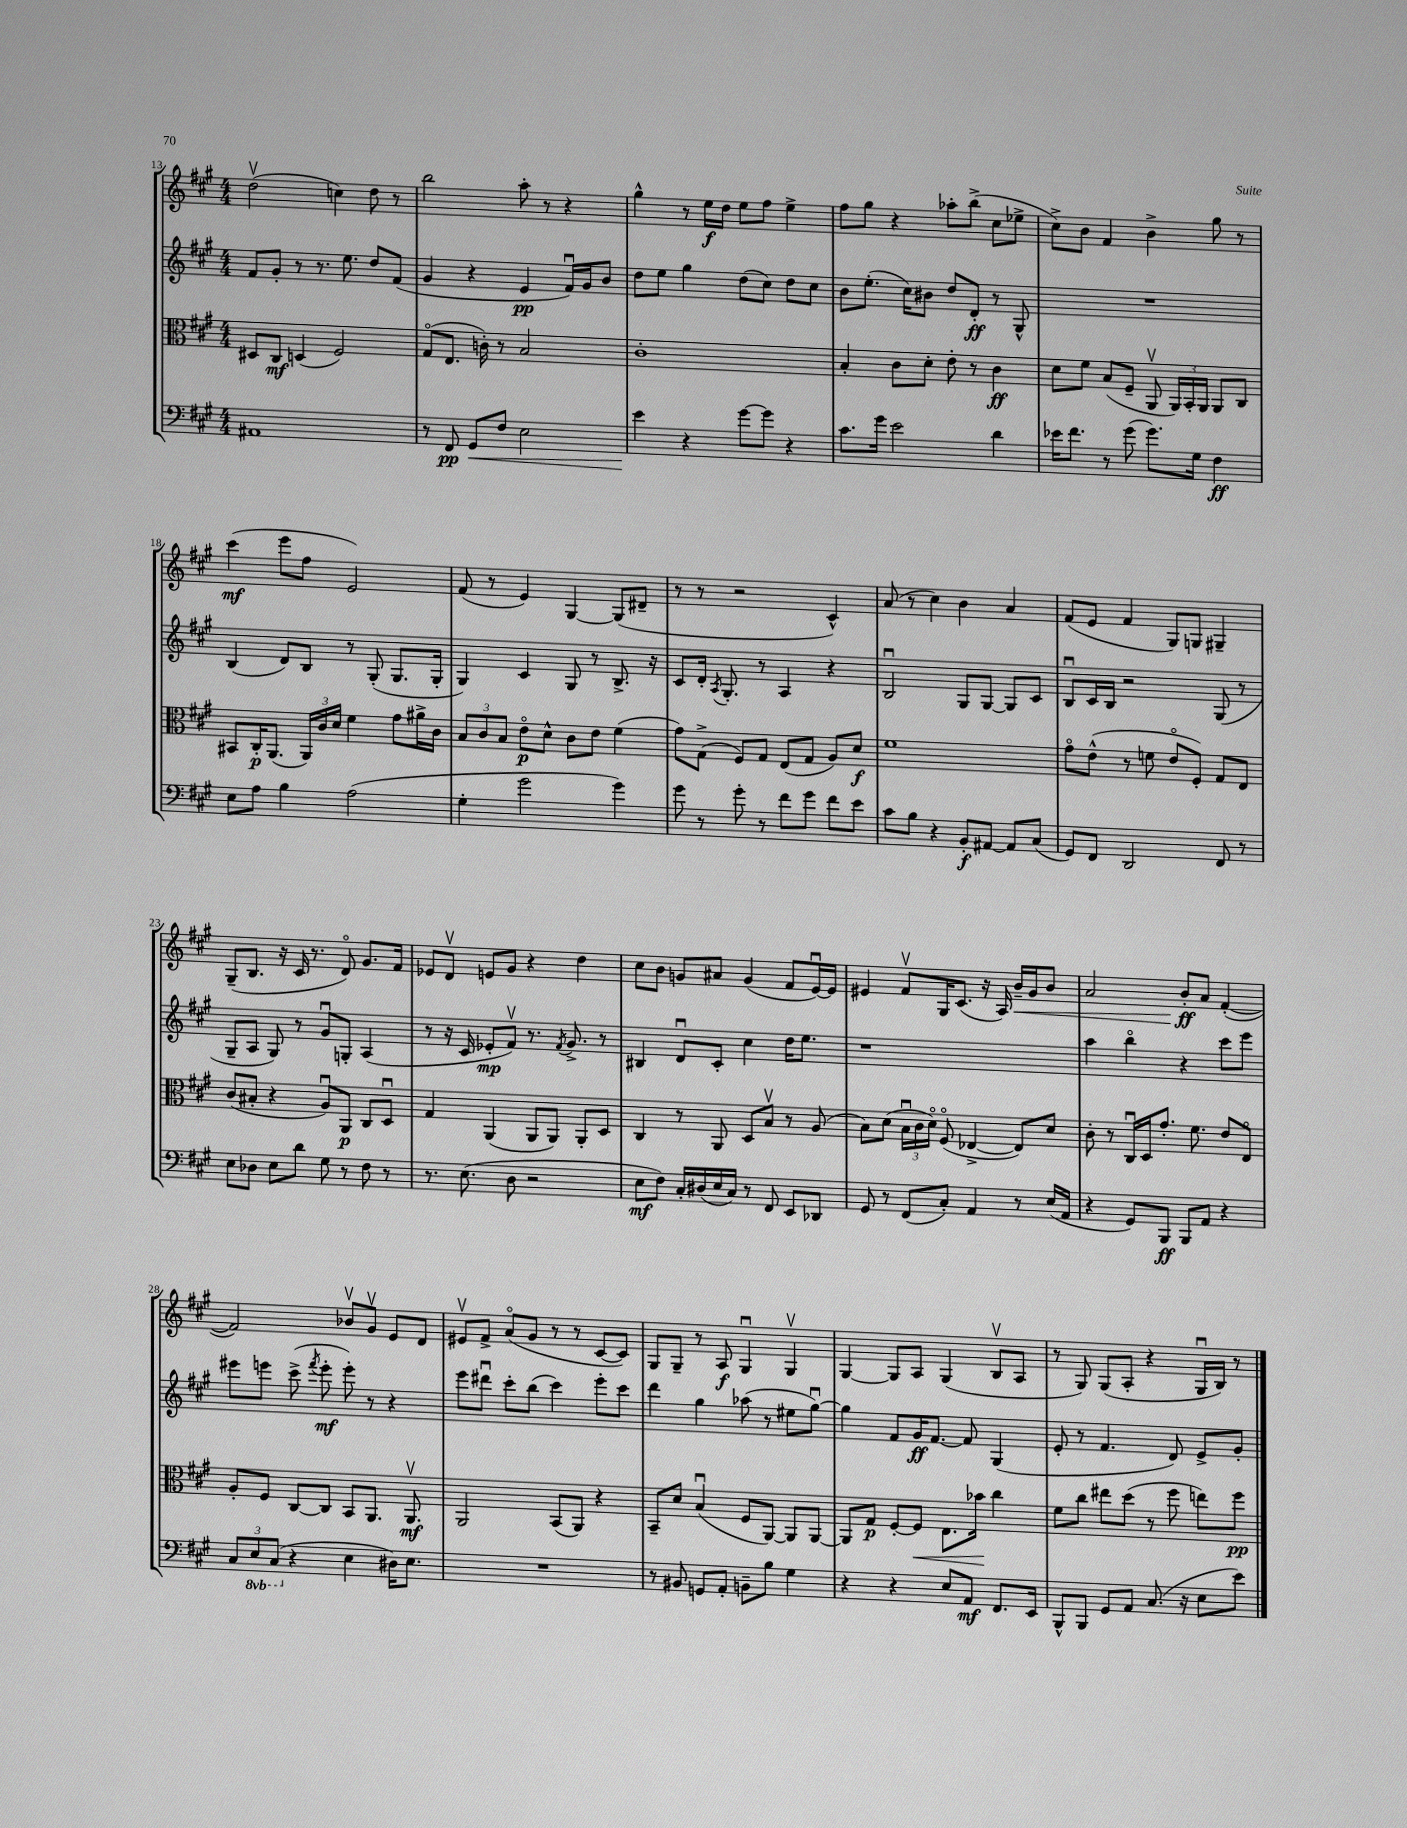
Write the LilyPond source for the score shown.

<<
\new StaffGroup <<
\new Staff = "s0" {
    \clef treble \key a \major \numericTimeSignature \time 4/4
    \autoBeamOff d''2\upbow( c''4) d''8 r8 |
    b''2 a''8-. r8 r4 |
    gis''4-^ r8 e''16[\f d''16] e''8[ fis''8] e''4-> |
    fis''8[ gis''8] r4 aes''8[-. b''8]->( cis''8[ ees''8]-> |
    cis''8[->) b'8] fis'4 b'4-> gis''8 r8 |
    cis'''4\mf( e'''8[ fis''8] e'2) |
    fis'8( r8 e'4) gis4~ gis8[( dis'8]-- |
    r8 r8 r2 cis'4-^) |
    a'8( r8 cis''4) b'4 a'4 |
    fis'8[( e'8] fis'4 gis8[) g8] gis4-- |
    gis8[--( b8.] r16 cis'16 r8. d'8\flageolet) gis'8.[ fis'16] |
    ees'8[ d'8]\upbow e'8[ gis'8] r4 d''4 |
    cis''8[ b'8] g'8[ ais'8] g'4( fis'8[ e'16~\downbow) e'16] |
    eis'4 fis'8[\upbow gis16 cis'8.]( r16 a16) b'16[--\< gis'16 b'8] |
    a'2 b'8[-.\ff\! a'8] fis'4~-.( |
    fis'2) bes'8[\upbow gis'8]\upbow e'8[ d'8] |
    eis'8[\upbow fis'8]-> a'8[\flageolet( gis'8] r8 r8 cis'8[~ cis'8]) |
    gis8[ gis8]-- r8 a8\f gis4\downbow gis4\upbow |
    gis4~ gis8[ a8] gis4( b8[\upbow a8] |
    r8 gis8) gis8[( a8]-. r4 gis16[\downbow b16]) r8 \bar "|." |
}
\new Staff = "s1" {
    \clef treble \key a \major \numericTimeSignature \time 4/4
    \autoBeamOff fis'8[ gis'8]-. r8 r8. e''8. d''8[ fis'8]( |
    gis'4 r4 e'4\pp fis'16[\downbow) gis'16 b'8] |
    d''8[ e''8] gis''4 d''8[( cis''8]) d''8[ cis''8] |
    b'8[ e''8.]-.( cis''16[) bis'8] d''8[ d'8]-.\ff r8 gis8-^ |
    R1 |
    b4( d'8[) b8] r8 gis8-.( gis8.[ gis16]-. |
    gis4) cis'4 gis8 r8 b8.-> r16 |
    cis'8[ d'16]-. \acciaccatura { a8 } gis8.-. r8 a4 r4 |
    b2\downbow gis8[ gis8]~ gis8[ cis'8] |
    b8[\downbow cis'16 b16] r2 gis8( r8 |
    gis8[-- a8] gis8) r8 gis'8[\downbow g8]-. a4( |
    r8 r16 cis'16 ees'8[-.\mp fis'8]\upbow) r8. \acciaccatura { fis'8 } gis'8.-> r8 |
    bis4 d'8[\downbow cis'8]-. cis''4 d''16[ e''8.] |
    r1 |
    a''4 b''4\flageolet r4 cis'''8[ e'''8] |
    eis'''8[ e'''8] cis'''8->( \acciaccatura { fis'''8 } e'''8-.\mf e'''8-.) r8 r4 |
    e'''8[ dis'''8]\downbow cis'''8[-. b''8]( cis'''4) e'''8[-. cis'''8] |
    d'''4 gis''4 aes''8( r8 eis''8[ gis''8]~\downbow) |
    gis''4 fis'8[ gis'16\ff fis'8.]~ fis'8 gis4( |
    e'8-. r8 fis'4. d'8) e'8[-> gis'8]-. \bar "|." |
}
\new Staff = "s2" {
    \clef alto \key a \major \numericTimeSignature \time 4/4
    \autoBeamOff dis8[ cis8]\mf d4( fis2) |
    gis8[\flageolet( e8.] c'16-.) r8 b2 |
    cis'1-. |
    b4-. cis'8[ d'8]-. e'8-. r8 cis'4\ff |
    d'8[ fis'8] b8[( fis8]-- a,8\upbow \tuplet 3/2 { a,16[) b,16-. a,16] } a,8[ cis8] |
    bis,8[ cis16-.\p a,8.]( \tuplet 3/2 { a,16[) cis'16 d'16] } fis'4 gis'8[ ais'16-> cis'16] |
    \tuplet 3/2 { b8[ cis'8 b8] } e'8[\flageolet\p d'8]-^ cis'8[ e'8] fis'4( |
    gis'8[) gis8]->( fis8[) gis8] e8[( gis8] a8[) d'8]\f |
    fis'1 |
    gis'8[\flageolet e'8]-^( r8 f'8 e'8[\flageolet fis8]-.) gis8[ e8] |
    cis'8[( bis8]-. r4 a8[\downbow) a,8]\p cis8[ d8]\downbow |
    gis4 a,4( a,8[ a,8]) a,8[-. d8] |
    cis4 r8 a,8 d8[ b8]\upbow r8 a8( |
    b8[) d'8]( \tuplet 3/2 { b16[\downbow cis'16 d'16]\flageolet) } fis8\flageolet( ees4~-> ees8[) d'8] |
    cis'8-. r8 cis16[\downbow d16 gis'8.]-. fis'8. e'8[ e8]\flageolet |
    a8[-. fis8] cis8[~ cis8] b,8[ a,8.] a,8.\upbow\mf |
    a,2 b,8[( a,8]) r4 |
    b,8[-- d'8] b4\downbow( fis8[ a,8]~) a,8[ a,8]~ |
    a,8[ gis8]\p fis8[~-. fis8]\< e8.[ bes'16]\! cis''4 |
    fis'8[ cis''8] eis''8[ d''8]( r8 fis''8 e''8[) fis''8]\pp \bar "|." |
}
\new Staff = "s3" {
    \clef bass \key a \major \numericTimeSignature \time 4/4 \set Staff.ottavationMarkups = #ottavation-simple-ordinals
    \autoBeamOff ais,1 |
    r8 fis,8\pp gis,8[\< fis8] e2 |
    e'4\! r4 gis'8[~ gis'8] r4 |
    cis'8.[ gis'16] e'2 d'4 |
    ees'16[ fis'8.] r8 gis'8( gis'8.[) gis16] fis4\ff |
    e8[ a8] b4 a2( |
    gis4-. gis'2 gis'4) |
    gis'8 r8 gis'8-. r8 fis'8[ gis'8] fis'8[ e'8] |
    cis'8[ b8] r4 b,8[-.\f ais,8]~ ais,8[ cis8]( |
    gis,8[) fis,8] d,2 fis,8 r8 |
    e8[ des8] e8[ d'8] gis8 r8 fis8 r8 |
    r8. e8.( d8 r2 |
    e8[\mf fis8]) cis16[-. dis16( e16 cis16]) r8 fis,8 e,8[ des,8] |
    gis,8 r8 fis,8[( cis8]-.) a,4 r8 e16[( a,16] |
    r4 gis,8[) b,,8]\ff b,,8[ a,8] r4 |
    \tuplet 3/2 { cis8[ \ottava #-1 e,8 cis,8]( \ottava #0 } r4 e4 dis16[) e8.] |
    R1 |
    r8 bis,8 g,8[ a,8]-. b,8[-- b8] gis4 |
    r4 r4 e8[ a,8]\mf fis,8.[ e,16] |
    b,,8[-^ b,,8] gis,8[ a,8] cis8.( r16 e8[ e'8]) \bar "|." |
}
>>
>>
\layout { \context { \Score currentBarNumber = #13 } }
